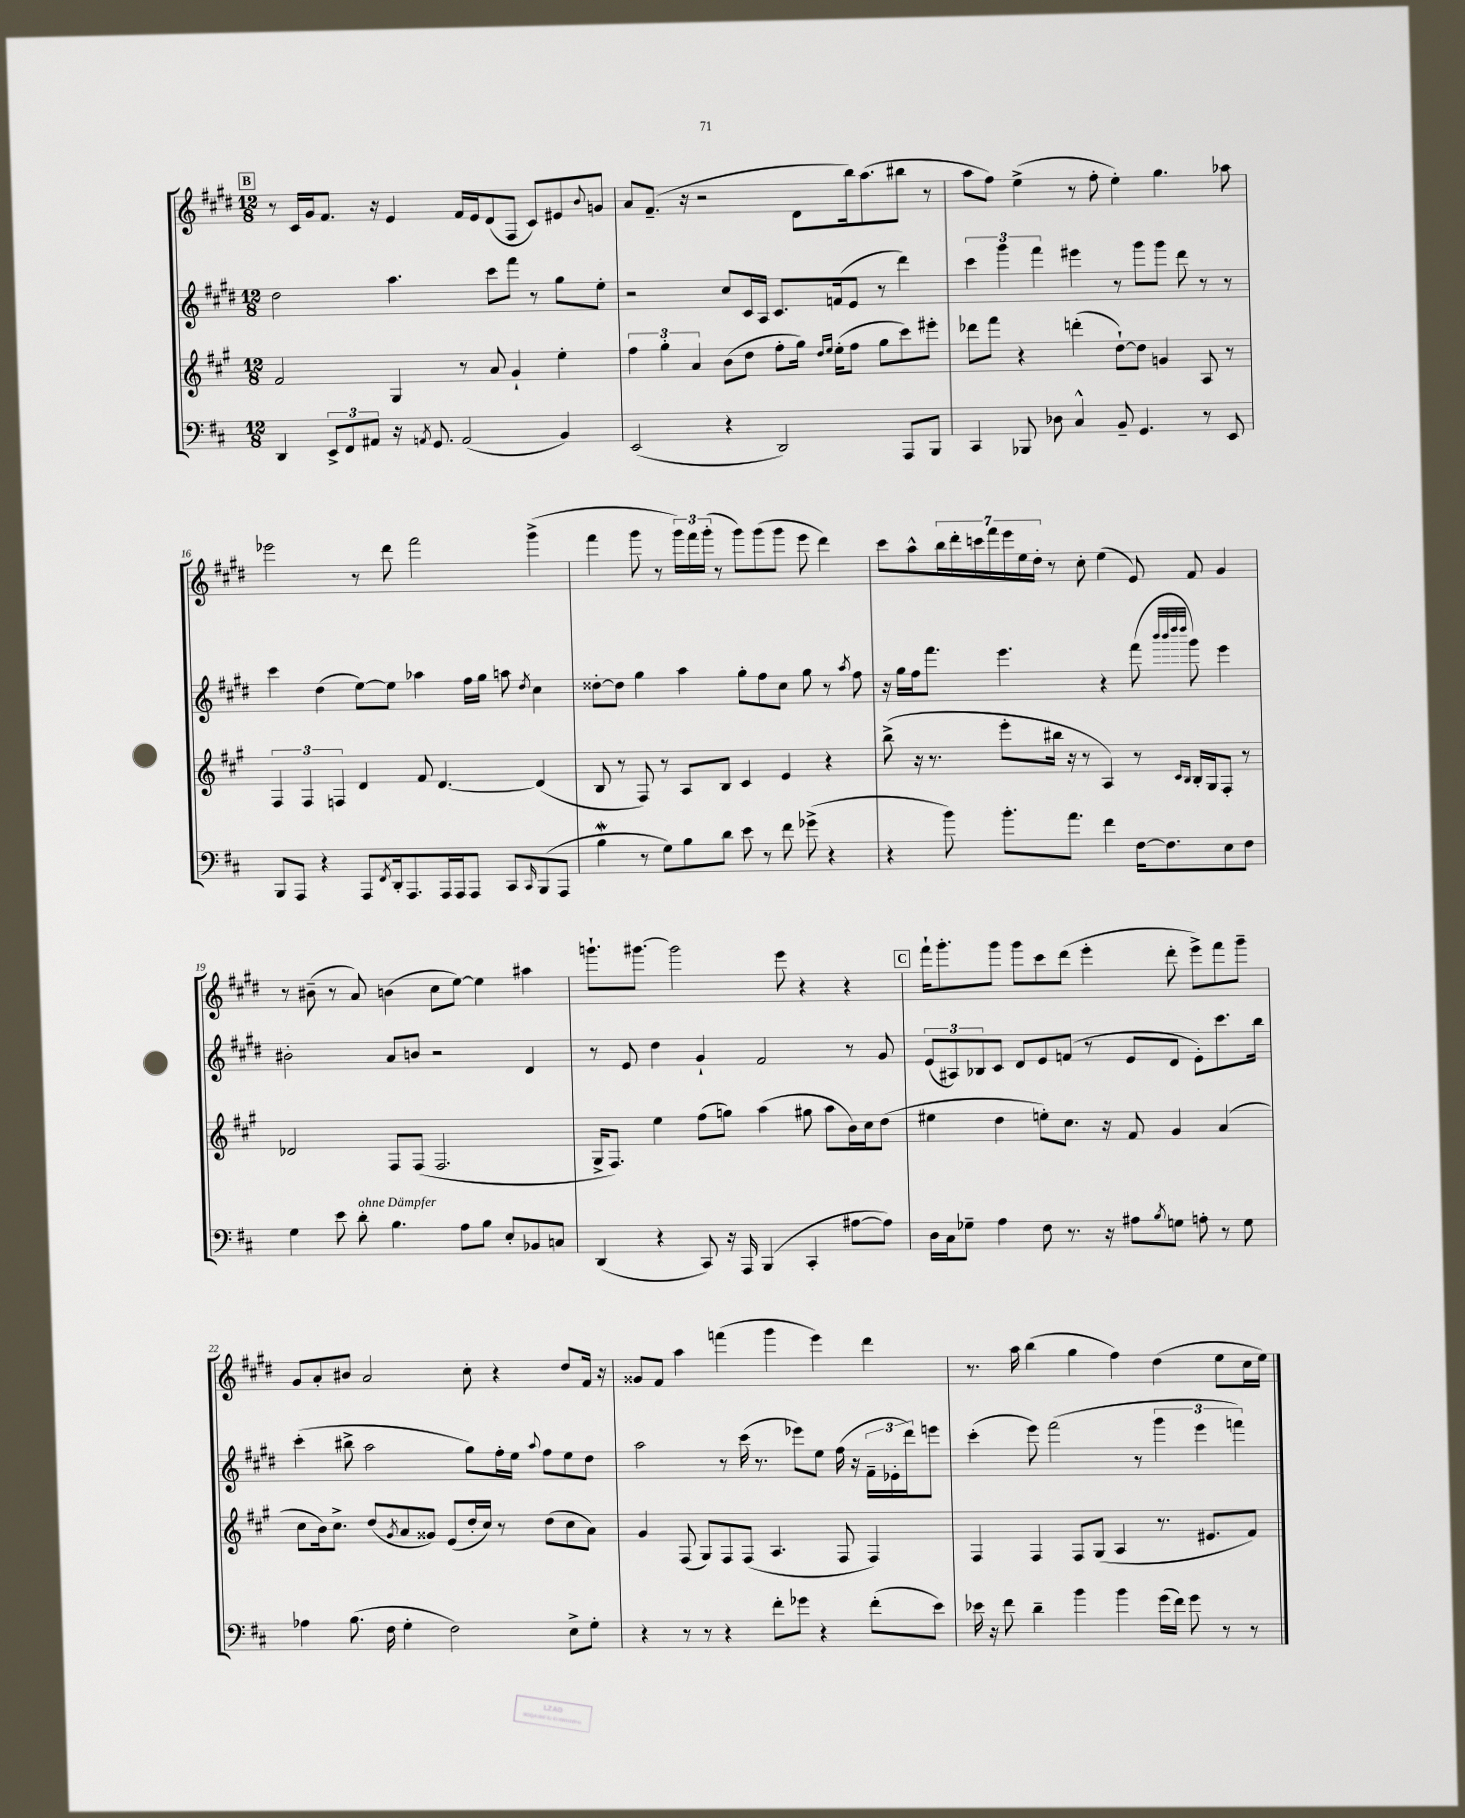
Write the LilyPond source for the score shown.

<<
\new StaffGroup <<
\new Staff = "s0" {
    \clef treble \key e \major \numericTimeSignature \time 12/8
    \mark \markup { \box "B" } r8 cis'16 gis'16 fis'8. r16 e'4 fis'16 e'16 dis'8( fis8 cis'8) eis'8 \appoggiatura { b'8 } g'8 |
    a'8 fis'8.--( r16 r2 dis'8 b''16) a''8.( bis''8 r8 |
    a''8 fis''8) e''4->( r8 fis''8-. e''4-.) gis''4. aes''8 |
    ees'''2 r8 dis'''8 fis'''2 gis'''4->( |
    fis'''4 gis'''8 r8 \tuplet 3/2 { gis'''16) fis'''16 gis'''16-.( } r8 gis'''8) gis'''8( gis'''8 e'''8 dis'''4) |
    cis'''8 a''8-^ \tuplet 7/4 { b''16 dis'''16-. c'''16 fis'''16 e'''16 e''16 dis''16-. } r8 cis''8-. e''4( e'8) fis'8 gis'4 |
    r8 bis'8--( r8 a'8) b'4( cis''8 e''8~) e''4 ais''4 |
    g'''8.-! gis'''8.~ gis'''2 e'''8 r4 r4 |
    \mark \markup { \box "C" } fis'''16-! gis'''8.-. gis'''8 gis'''8 cis'''8 dis'''8( e'''4-. dis'''8-. e'''8->) fis'''8 gis'''8-- |
    gis'8 a'8-. bis'8 a'2 cis''8-. r4 dis''8 fis'16 r16 |
    gisis'8 fis'8 a''4 f'''4( gis'''4 e'''4) dis'''4 |
    r8. a''16 b''4( gis''4 fis''4) dis''4( e''8 cis''16 e''16) \bar "|." |
}
\new Staff = "s1" {
    \clef treble \key e \major \numericTimeSignature \time 12/8
    \mark \markup { \box "B" } dis''2 a''4. cis'''8 fis'''8 r8 gis''8 e''8-. |
    r2 cis''8 cis'16 a16 cis'8. f'16( e'8 r8 dis'''4) |
    \tuplet 3/2 { cis'''4 gis'''4 fis'''4 } eis'''4 r8 gis'''8 gis'''8 dis'''8 r8 r8 |
    cis'''4 dis''4( e''8~) e''8 aes''4 fis''16 gis''16 a''8 \acciaccatura { dis''8 } cis''4 |
    disis''8~-. disis''8 gis''4 a''4 gis''8-. fis''8 cis''8 gis''8 r8 \acciaccatura { a''8 } fis''8 |
    r16 gis''16 fis''16 fis'''8. e'''4. r4 fis'''8( \grace { b'''32 b'''32 dis''''32 dis''''32 } gis'''8) e'''4 |
    bis'2-. a'8 b'8 r2 dis'4 |
    r8 e'8 dis''4 gis'4-! fis'2 r8 gis'8 |
    \mark \markup { \box "C" } \tuplet 3/2 { e'8( ais8) bes8 } cis'8 dis'8 e'8 f'8( r8 e'8 dis'8 e'8-.) cis'''8. b''16 |
    cis'''4-.( bis''8-> a''2 gis''8) fis''16-. e''16 \appoggiatura { a''8 } fis''8 e''8 dis''8 |
    a''2 r8 cis'''16( r8. ees'''8) e''8 fis''16( r16 \tuplet 3/2 { fis'16-- ees'16-. dis'''16) } e'''8 |
    cis'''4-.( e'''8) fis'''2( r8 \tuplet 3/2 { gis'''4 e'''4 f'''4) } \bar "|." |
}
\new Staff = "s2" {
    \clef treble \key a \major \numericTimeSignature \time 12/8
    \mark \markup { \box "B" } fis'2 gis4 r8 a'8 gis'4-! e''4-. |
    \tuplet 3/2 { fis''4 gis''4-. a'4 } b'8( d''8 fis''8-. gis''16) \grace { d''16 e''16 } e''16-.( fis''8 gis''8 cis'''8) eis'''8-. |
    des'''8 fis'''8 r4 d'''4-.( d''8~-!) d''8 g'4 a8 r8 |
    \tuplet 3/2 { fis4 fis4 f4 } d'4 fis'8 d'4.~ d'4( |
    b8 r8 fis8) r8 a8 b8 cis'4 e'4 r4 |
    b''8->( r16 r8. e'''8-. bis''16 r16 r8 a4) r8 \grace { cis'16 b16 } b16-. gis16 fis8-. r8 |
    des'2 fis8 fis8( fis2. |
    gis16-> fis8.) e''4 fis''8( g''8) a''4( gis''8 a''8 b'16) cis''16 d''8( |
    \mark \markup { \box "C" } eis''4 d''4 e''8-.) cis''8. r16 fis'8 gis'4 a'4( |
    cis''8 b'16) cis''8.-> d''8( \acciaccatura { gis'8 } a'8 gisis'8) e'8( d''16-. cis''16) r8 d''8( cis''8 a'8) |
    gis'4 fis8( gis8) fis8 fis8( a4. fis8 fis4) |
    fis4 fis4 fis8 gis8( a4 r8. eis'8. fis'8) \bar "|." |
}
\new Staff = "s3" {
    \clef bass \key d \major \numericTimeSignature \time 12/8
    \mark \markup { \box "B" } d,4 \tuplet 3/2 { e,8-> fis,8 ais,8 } r16 \acciaccatura { a,8 } g,8. a,2( b,4) |
    e,2( r4 d,2) a,,8 b,,8 |
    cis,4 bes,,8 des8 cis4-^ b,8-- g,4. r8 e,8 |
    b,,8 a,,8 r4 a,,8 \acciaccatura { fis,8 } d,16-. a,,8. a,,16 a,,16 a,,8 cis,8 \grace { cis,16 } b,,8( a,,8 |
    b4\mordent r8 g8) b8 d'8 e'8 r8 fis'8 ges'8->( r4 |
    r4 b'8) b'8.-. a'8. fis'4 fis16~ fis8. e8 fis8 |
    g4 e'8 d'8-.^\markup { \italic "ohne Dämpfer" } b4. a8 b8 e8-. bes,8 c8 |
    d,4( r4 cis,8) r16 a,,16 b,,4( cis,4-. ais8~ ais8) |
    \mark \markup { \box "C" } d16 cis16 ges8-- a4 fis8 r8. r16 ais8 \acciaccatura { b8 } g8 a8-. r8 g8 |
    aes4 b8.( fis16 g4-. fis2) e8-> g8-. |
    r4 r8 r8 r4 fis'8-. ges'8 r4 fis'8-.( e'8) |
    ees'16 r16 fis'8 d'4-- b'4 b'4 g'16( fis'16) g'8 r8 r8 \bar "|." |
}
>>
>>
\layout { \context { \Score currentBarNumber = #13 } }
